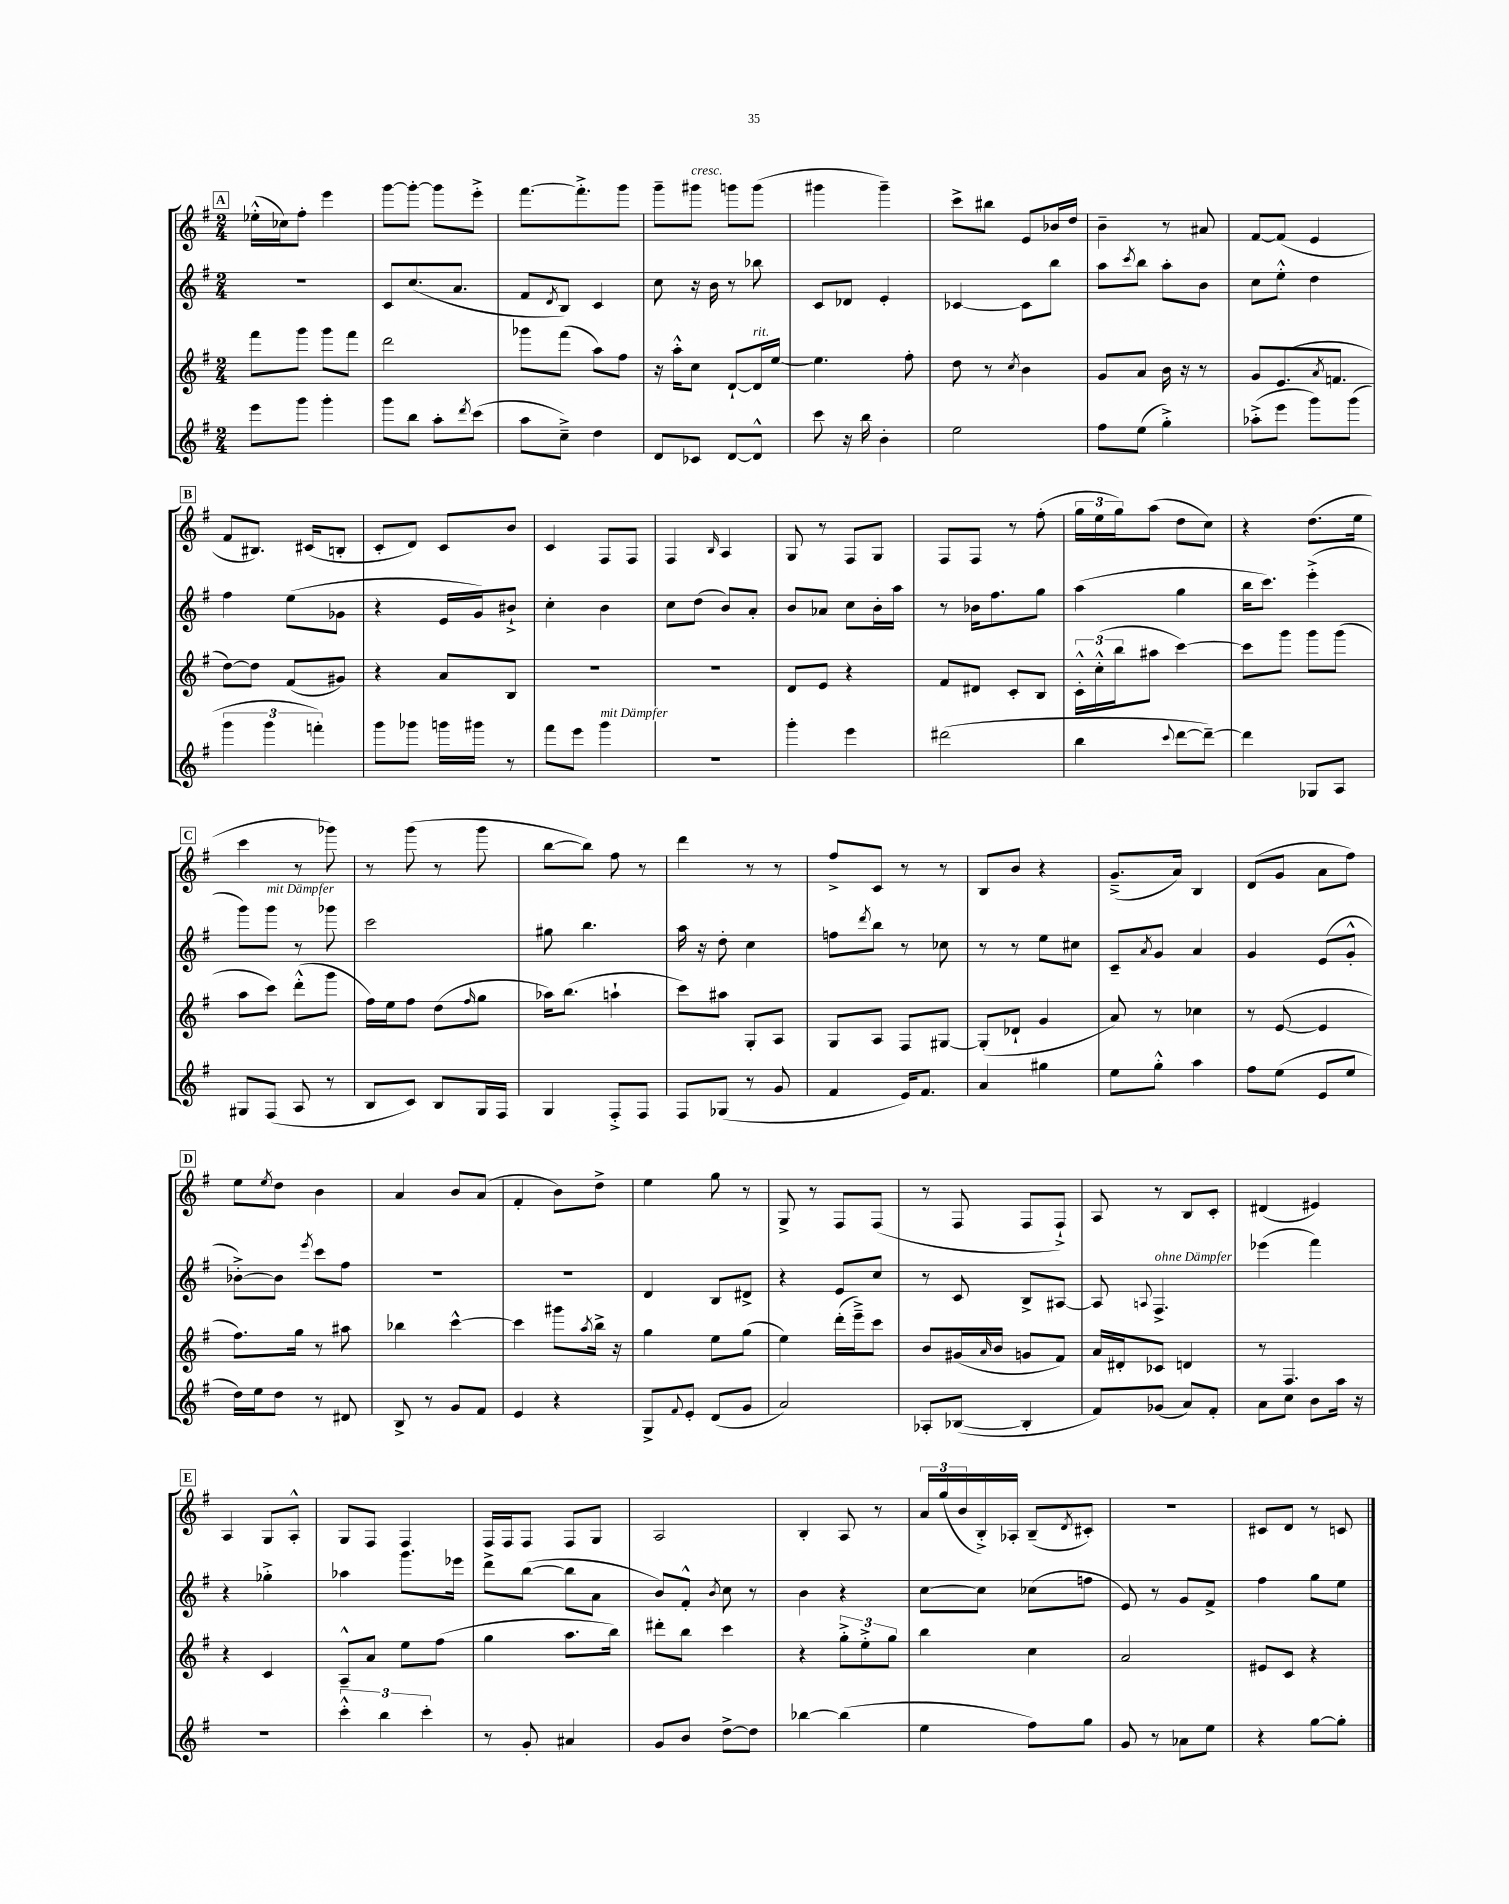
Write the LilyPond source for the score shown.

<<
\new StaffGroup <<
\new Staff = "s0" {
    \clef treble \key g \major \numericTimeSignature \time 2/4
    \mark \markup { \box "A" } ees''16-.-^( ces''16) fis''8-. e'''4 |
    g'''8~ g'''8~-. g'''8 e'''8-.-> |
    fis'''8.~ fis'''8.-.-> g'''8 |
    g'''8-- gis'''8^\markup { \italic "cresc." } g'''8 g'''8( |
    gis'''4 gis'''4--) |
    c'''8-> bis''8 e'8 bes'16 d''16 |
    b'4-- r8 ais'8 |
    fis'8~ fis'8( e'4 |
    \mark \markup { \box "B" } fis'8 bis8.) cis'16( b8-. |
    c'8-. d'8) c'8 b'8 |
    c'4 fis8 fis8 |
    fis4 \grace { b16 } a4 |
    g8 r8 fis8 g8 |
    fis8 fis8 r8 fis''8-.( |
    \tuplet 3/2 { g''16 e''16 g''16) } a''8( d''8 c''8) |
    r4 d''8.( e''16 |
    \mark \markup { \box "C" } c'''4 r8 ges'''8) |
    r8 g'''8( r8 g'''8 |
    b''8~ b''8) fis''8 r8 |
    d'''4 r8 r8 |
    fis''8-> c'8 r8 r8 |
    b8 b'8 r4 |
    g'8.--->( a'16) b4 |
    d'8( g'8 a'8 fis''8) |
    \mark \markup { \box "D" } e''8 \acciaccatura { e''8 } d''8 b'4 |
    a'4 b'8 a'8( |
    fis'4-. b'8) d''8-> |
    e''4 g''8 r8 |
    g8-> r8 fis8 fis8( |
    r8 fis8 fis8 fis8-!->) |
    a8 r8 b8 c'8-. |
    dis'4( eis'4) |
    \mark \markup { \box "E" } a4 g8 a8-.-^ |
    g8 fis8 fis4 |
    fis16 fis16 fis8 fis8 g8 |
    a2 |
    b4-. a8 r8 |
    \tuplet 3/2 { a'16 g''16( b'16 } b16-.->) aes16-. b8--( \acciaccatura { d'8 } cis'8-.) |
    R2 |
    cis'8 d'8 r8 c'8 \bar "|." |
}
\new Staff = "s1" {
    \clef treble \key g \major \numericTimeSignature \time 2/4
    \mark \markup { \box "A" } R2 |
    c'8 c''8.( a'8. |
    fis'8 \acciaccatura { d'8 } b8) c'4 |
    c''8 r16 b'16 r8 bes''8 |
    c'8 des'8 e'4-. |
    ces'4~ ces'8 b''8 |
    a''8 \acciaccatura { c'''8 } b''8 a''8-. b'8 |
    c''8 e''8-.-^ d''4 |
    \mark \markup { \box "B" } fis''4 e''8( ges'8 |
    r4 e'16 g'16) bis'8-!-> |
    c''4-. b'4 |
    c''8 d''8( b'8) a'8-. |
    b'8 aes'8 c''8 b'16-. a''16 |
    r8 bes'16 fis''8. g''8 |
    a''4( g''4 |
    b''16 c'''8.) e'''4-.->( |
    \mark \markup { \box "C" } g'''8) g'''8^\markup { \italic "mit Dämpfer" } r8 ges'''8 |
    c'''2 |
    gis''8 b''4. |
    a''16 r16 d''8-. c''4 |
    f''8 \acciaccatura { d'''8 } b''8 r8 ces''8 |
    r8 r8 e''8 cis''8 |
    c'8-- \acciaccatura { a'8 } g'8 a'4 |
    g'4 e'8( g'8-.-^ |
    \mark \markup { \box "D" } bes'8~-.->) bes'8 \acciaccatura { e'''8 } c'''8 fis''8 |
    R2 |
    R2 |
    d'4 b8 dis'8-> |
    r4 e'8 c''8 |
    r8 c'8 b8-> ais8~ |
    ais8 \appoggiatura { a8 } fis4.->^\markup { \italic "ohne Dämpfer" } |
    ees'''4( fis'''4) |
    \mark \markup { \box "E" } r4 ges''4-.-> |
    aes''4 g'''8. ees'''16 |
    d'''8-> b''8~( b''8 a'8 |
    b'8) fis'8-.-^ \acciaccatura { b'8 } c''8 r8 |
    b'4 r4 |
    c''8~ c''8 ces''8( f''8 |
    e'8) r8 g'8 fis'8-> |
    fis''4 g''8 e''8 \bar "|." |
}
\new Staff = "s2" {
    \clef treble \key g \major \numericTimeSignature \time 2/4
    \mark \markup { \box "A" } fis'''8 g'''8 g'''8 fis'''8 |
    d'''2 |
    ges'''8 fis'''8( a''8) fis''8 |
    r16 a''16-.-^ c''8 d'8~-! d'16^\markup { \italic "rit." } e''16~ |
    e''4. fis''8-. |
    d''8 r8 \acciaccatura { c''8 } b'4 |
    g'8 a'8 b'16 r16 r8 |
    g'8 e'8.( \acciaccatura { a'8 } f'8. |
    \mark \markup { \box "B" } d''8~) d''8 fis'8( gis'8) |
    r4 a'8 b8 |
    R2 |
    R2 |
    d'8 e'8 r4 |
    fis'8 dis'8 c'8-. b8 |
    \tuplet 3/2 { c'16-.-^ c''16-.-^( b''16 } ais''8 c'''4~) |
    c'''8 g'''8 g'''8 g'''8( |
    \mark \markup { \box "C" } a''8 c'''8) d'''8-.-^( g'''8 |
    fis''16) e''16 fis''8 d''8( \grace { fis''16 } g''8 |
    aes''16) b''8.( a''4-! |
    c'''8) ais''8 g8-. a8 |
    g8 a8 fis8 gis8~ |
    gis8-.( des'8-! g'4 |
    a'8) r8 ces''4 |
    r8 e'8~( e'4 |
    \mark \markup { \box "D" } fis''8.) g''16 r8 ais''8 |
    bes''4 c'''4~-^ |
    c'''4 gis'''8 \acciaccatura { a''8 } b''16-> r16 |
    g''4 e''8 g''8( |
    e''4) d'''16-.( e'''16--->) c'''8 |
    b'8 gis'16( \grace { a'16 } b'16 g'8 fis'8) |
    a'16 dis'16-. ces'8 d'4 |
    r8 fis4. |
    \mark \markup { \box "E" } r4 c'4 |
    a8---^ a'8 e''8 fis''8( |
    g''4 a''8. b''16) |
    dis'''8-. b''8 c'''4 |
    r4 \tuplet 3/2 { g''8-.-> e''8-.-> g''8 } |
    b''4 c''4 |
    a'2 |
    eis'8 c'8 r4 \bar "|." |
}
\new Staff = "s3" {
    \clef treble \key g \major \numericTimeSignature \time 2/4
    \mark \markup { \box "A" } e'''8 g'''8 g'''4-. |
    g'''8 b''8 a''8-. \acciaccatura { d'''8 } c'''8( |
    a''8 c''8--->) d''4 |
    d'8 ces'8 d'8~ d'8-^ |
    c'''8 r16 b''16 b'4-. |
    e''2 |
    fis''8 e''8( g''4-.->) |
    aes''8-.->( e'''8 g'''8) g'''8( |
    \mark \markup { \box "B" } \tuplet 3/2 { g'''4 g'''4 f'''4-.) } |
    g'''8 ges'''8 g'''16 gis'''16 r8 |
    fis'''8 e'''8 g'''4^\markup { \italic "mit Dämpfer" } |
    R2 |
    g'''4-. e'''4 |
    dis'''2( |
    b''4 \appoggiatura { c'''8 } d'''8~ d'''8~--) |
    d'''4 ges8 a8 |
    \mark \markup { \box "C" } gis8 fis8( a8 r8 |
    b8 c'8) b8 g16 fis16 |
    g4 fis8-.-> fis8 |
    fis8 ges8( r8 g'8 |
    fis'4 e'16) fis'8. |
    a'4 gis''4 |
    e''8 g''8-.-^ a''4 |
    fis''8 e''8( e'8 e''8 |
    \mark \markup { \box "D" } d''16) e''16 d''8 r8 dis'8 |
    b8-> r8 g'8 fis'8 |
    e'4 r4 |
    g8-> \appoggiatura { fis'8 } e'8-. d'8( g'8 |
    a'2) |
    aes8-. bes8~( bes4-. |
    fis'8) ges'8( a'8) fis'8-. |
    a'8 c''8 b'8 a''16 r16 |
    \mark \markup { \box "E" } r2 |
    \tuplet 3/2 { c'''4-.-^ b''4 c'''4-. } |
    r8 g'8-. ais'4 |
    g'8 b'8 d''8~-> d''8 |
    bes''4~ bes''4( |
    e''4 fis''8) g''8 |
    g'8 r8 aes'8 e''8 |
    r4 g''8~ g''8-. \bar "|." |
}
>>
>>
